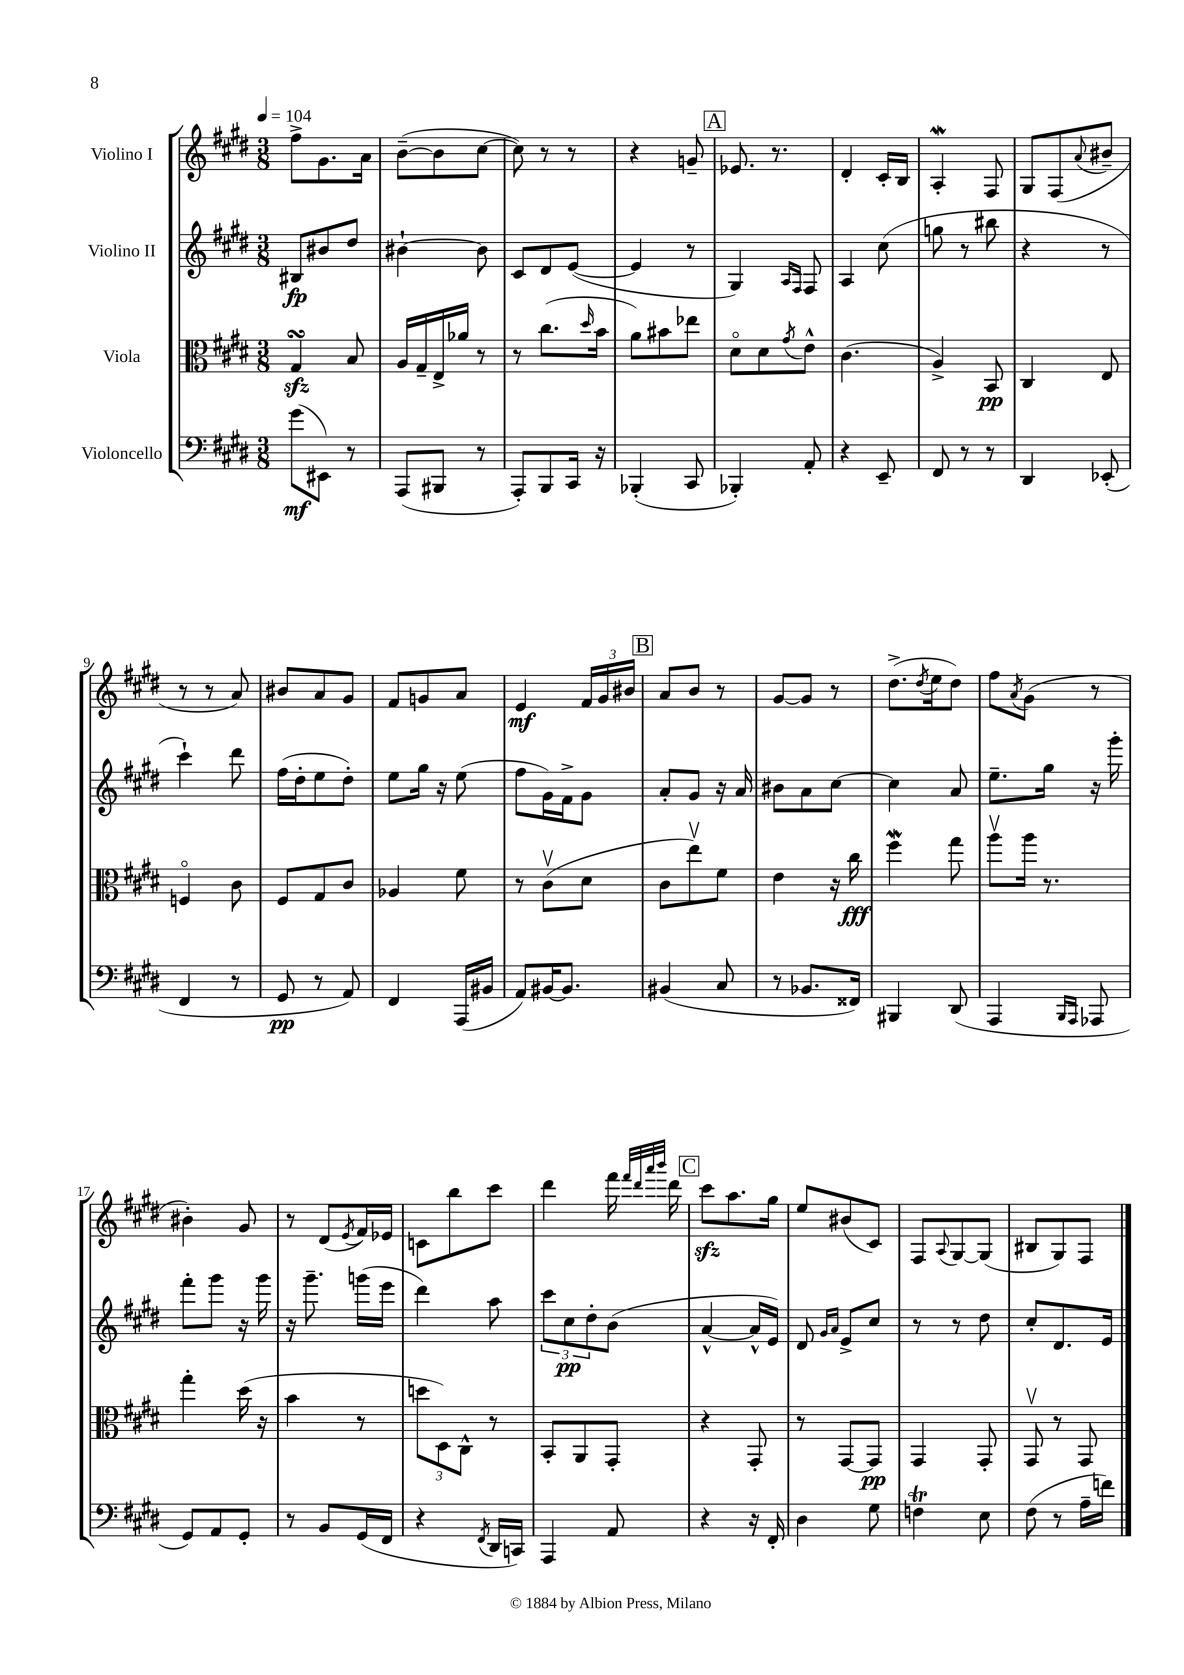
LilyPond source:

<<
\new StaffGroup <<
\new Staff = "s0" \with { instrumentName = "Violino I" } {
    \clef treble \key e \major \numericTimeSignature \time 3/8 \tempo 4 = 104
    fis''8-> gis'8. a'16 |
    b'8~--( b'8 cis''8~ |
    cis''8) r8 r8 |
    r4 g'8-- |
    \mark \markup { \box "A" } ees'8. r8. |
    dis'4-. cis'16-. b16 |
    a4-.\mordent fis8 |
    gis8 fis8( \appoggiatura { a'8 } bis'8-- |
    r8 r8 a'8) |
    bis'8 a'8 gis'8 |
    fis'8 g'8 a'8 |
    e'4\mf \tuplet 3/2 { fis'16 gis'16 bis'16 } |
    \mark \markup { \box "B" } a'8 b'8 r8 |
    gis'8~ gis'8 r8 |
    dis''8.->( \acciaccatura { dis''8 } e''16 dis''8) |
    fis''8 \acciaccatura { a'8 } gis'8( r8 |
    bis'4-.) gis'8 |
    r8 dis'8( \acciaccatura { e'8 } fis'16) ees'16 |
    c'8 b''8 cis'''8 |
    dis'''4 fis'''16 \grace { fis'''32 dis'''32 a'''32 b'''32 } dis'''16 |
    \mark \markup { \box "C" } cis'''8\sfz a''8. gis''16 |
    e''8 bis'8( cis'8) |
    fis8 \appoggiatura { a8 } gis8~ gis8( |
    bis8 gis8) fis8 \bar "|." |
}
\new Staff = "s1" \with { instrumentName = "Violino II" } {
    \clef treble \key e \major \numericTimeSignature \time 3/8
    bis8\fp bis'8 dis''8 |
    bis'4~-! bis'8 |
    cis'8 dis'8 e'8~( |
    e'4 r8 |
    \mark \markup { \box "A" } gis4) \grace { a16 fis16 } fis8 |
    a4 cis''8( |
    g''8 r8 bis''8 |
    r4 r8 |
    cis'''4-!) dis'''8 |
    fis''16( dis''16-. e''8 dis''8-.) |
    e''8 gis''16 r16 e''8( |
    fis''8 gis'16) fis'16-> gis'8 |
    \mark \markup { \box "B" } a'8-. gis'8 r16 a'16 |
    bis'8 a'8 cis''8~ |
    cis''4 a'8 |
    e''8.-- gis''16 r16 gis'''16-. |
    fis'''8-. gis'''8 r16 gis'''16 |
    r16 gis'''8.-- g'''16( e'''16 |
    dis'''4) a''8 |
    \tuplet 3/2 { cis'''8 cis''8\pp dis''8-. } b'8( |
    \mark \markup { \box "C" } a'4~-^ a'16-^ e'16) |
    dis'8 \grace { gis'16 a'16 } e'8-> cis''8 |
    r8 r8 dis''8 |
    cis''8-. dis'8. e'16 \bar "|." |
}
\new Staff = "s2" \with { instrumentName = "Viola" } {
    \clef alto \key e \major \numericTimeSignature \time 3/8
    gis4\turn\sfz b8 |
    a16 gis16-- e16-> aes'16 r8 |
    r8 cis''8.( \grace { dis''16 } b'16 |
    a'8) bis'8 ees''8 |
    \mark \markup { \box "A" } dis'8\flageolet dis'8 \acciaccatura { gis'8 } e'8-^ |
    cis'4.( |
    a4->) b,8\pp |
    cis4 e8 |
    f4\flageolet cis'8 |
    fis8 gis8 cis'8 |
    aes4 fis'8 |
    r8 cis'8\upbow( dis'8 |
    \mark \markup { \box "B" } cis'8 e''8\upbow) fis'8 |
    e'4 r16 cis''16\fff |
    fis''4\mordent gis''8 |
    a''8\upbow a''16 r8. |
    gis''4-. dis''16( r16 |
    b'4 r8 |
    \tuplet 3/2 { d''8 dis8) cis8-^ } r8 |
    b,8-. a,8 gis,8-. |
    \mark \markup { \box "C" } r4 gis,8-. |
    r8 gis,8~ gis,8\pp |
    gis,4 gis,8-. |
    gis,8\upbow r8 gis,8 \bar "|." |
}
\new Staff = "s3" \with { instrumentName = "Violoncello" } {
    \clef bass \key e \major \numericTimeSignature \time 3/8
    gis'8\mf( eis,8) r8 |
    a,,8( bis,,8 r8 |
    a,,8-.) b,,8 cis,16 r16 |
    bes,,4-.( cis,8 |
    \mark \markup { \box "A" } bes,,4-.) a,8-. |
    r4 e,8-- |
    fis,8 r8 r8 |
    dis,4 ees,8-.( |
    fis,4 r8 |
    gis,8\pp r8 a,8) |
    fis,4 a,,16( bis,16 |
    a,8) bis,16~ bis,8. |
    \mark \markup { \box "B" } bis,4( cis8 |
    r8 bes,8. fisis,16) |
    bis,,4 dis,8( |
    a,,4 \grace { b,,16 a,,16 } aes,,8 |
    gis,8) a,8 gis,8-. |
    r8 b,8 gis,16( fis,16 |
    r4 \acciaccatura { fis,8 } dis,16 c,16) |
    a,,4 a,8 |
    \mark \markup { \box "C" } r4 r16 fis,16-. |
    dis4 gis8 |
    f4\trill e8 |
    fis8( r8 a16-- f'16) \bar "|." |
}
>>
>>
